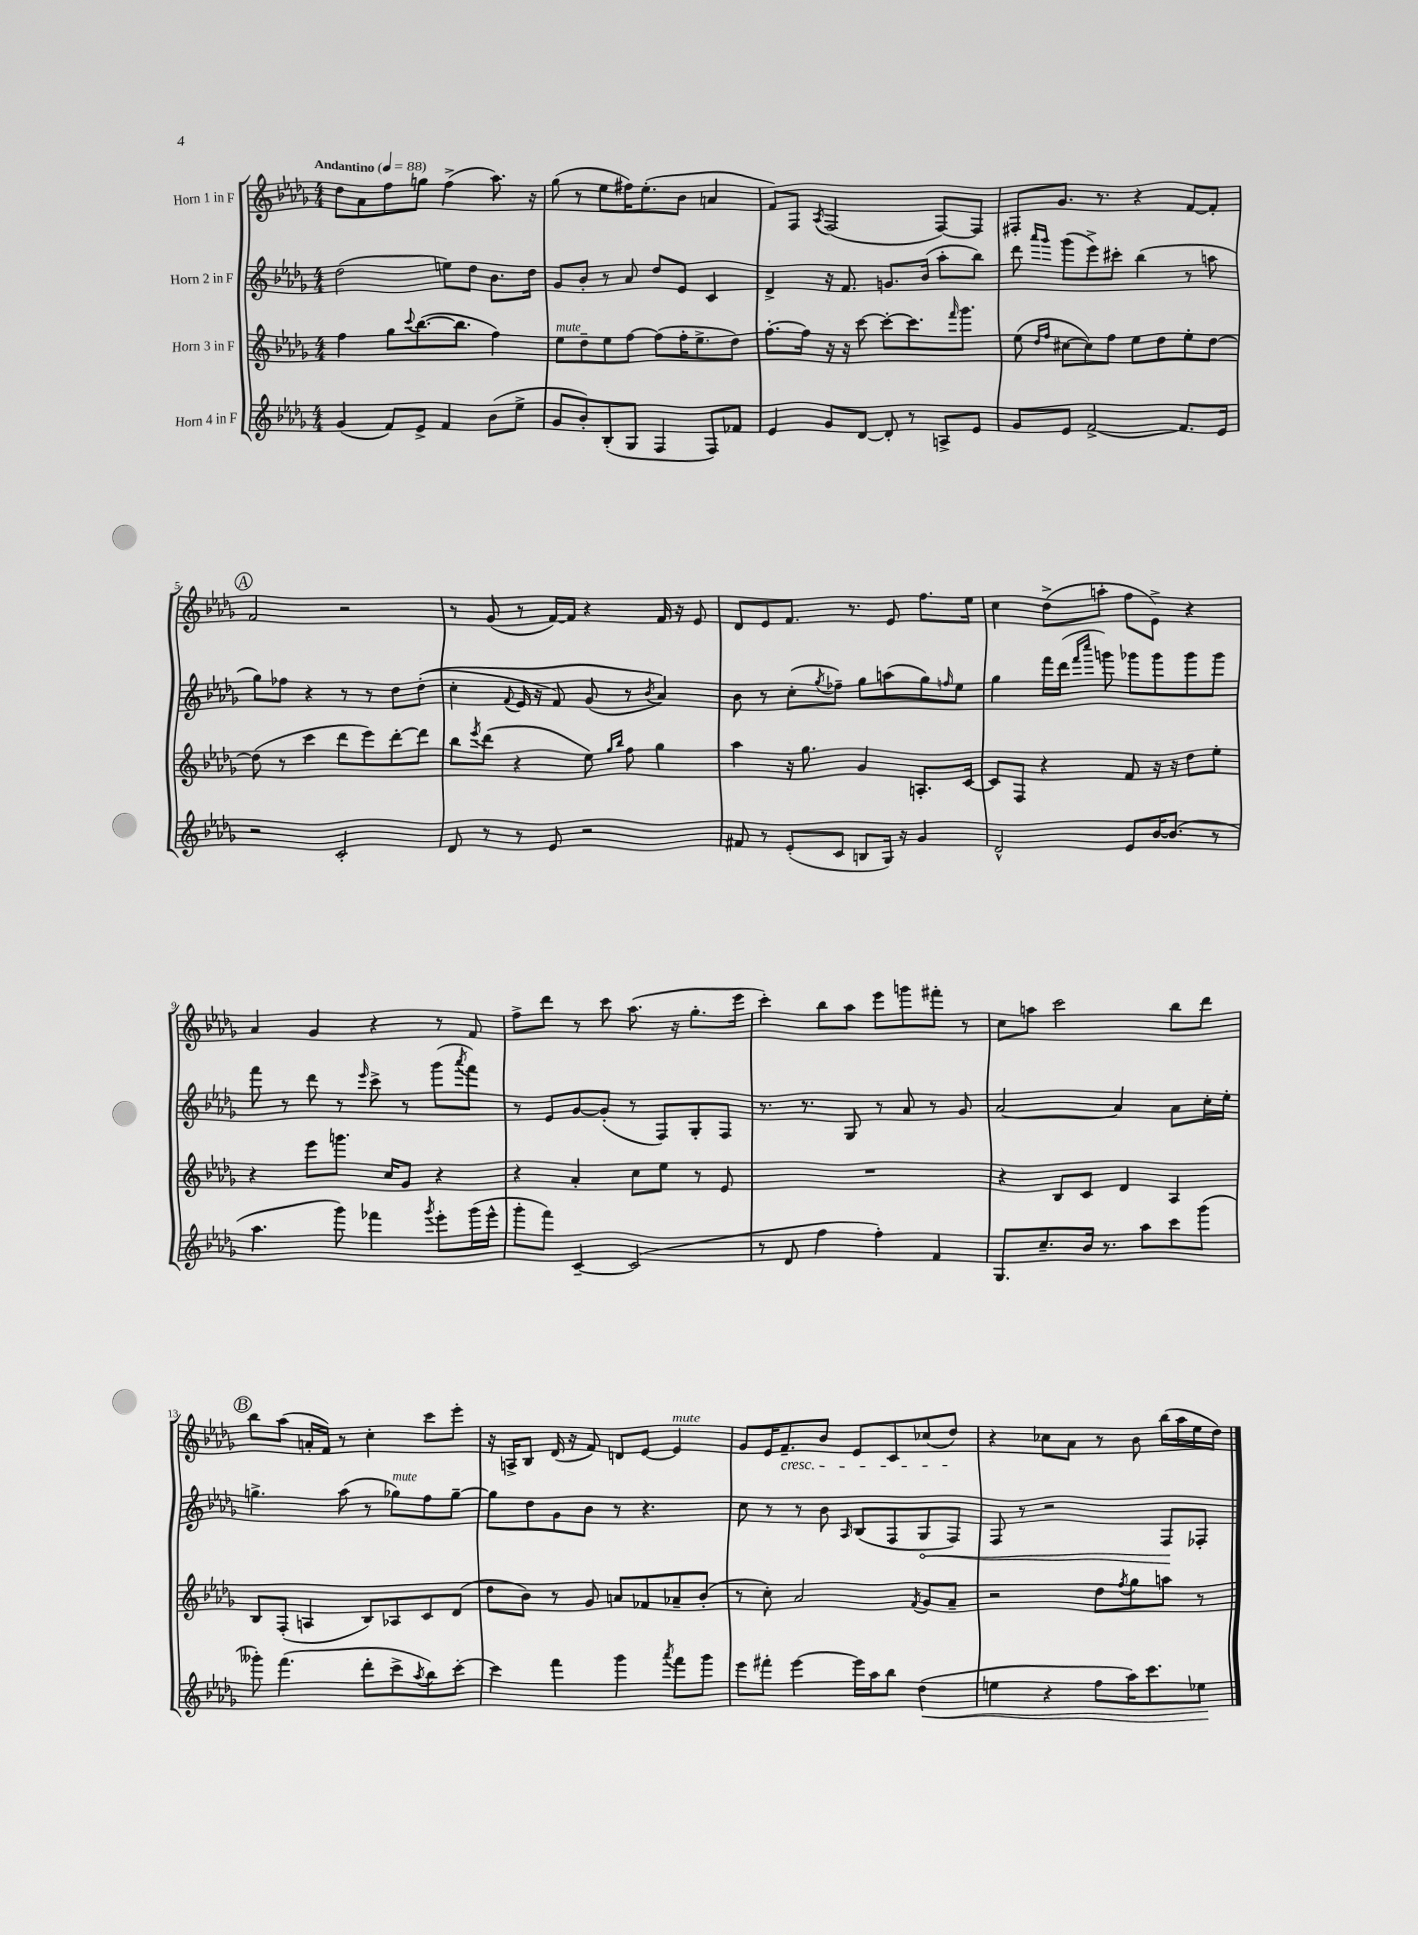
<<
\new StaffGroup <<
\new Staff = "s0" \with { instrumentName = "Horn 1 in F" } {
    \clef treble \key des \major \numericTimeSignature \time 4/4 \tempo "Andantino" 4 = 88
    des''8 aes'8 f''8 g''8 f''4->( aes''8.) r16 |
    ges''8( r8 ees''8 fis''16) ees''8.-.( bes'8 a'4 |
    f'8) f8 \acciaccatura { aes8 } f2( f8~) f8 |
    fis8-. ges'8. r8. r4 f'8~ f'8-. |
    \mark \markup { \circle "A" } f'2 r2 |
    r8 ges'8( r8 f'16~) f'16 r4 f'16 r16 ees'8 |
    des'8 ees'8 f'8. r8. ees'8 f''8. ees''16 |
    c''4 des''8->( a''8-. f''8 ees'8->) r4 |
    aes'4 ges'4 r4 r8 f'8 |
    f''8-> des'''8 r8 c'''8 aes''8.( r16 ges''8.-. ees'''16 |
    c'''4-.) bes''8 aes''8 ees'''8 g'''8 fis'''8-. r8 |
    c''8 a''8 c'''2 bes''8 des'''8 |
    \mark \markup { \circle "B" } bes''8 aes''8( a'16-. f'16) r8 c''4-. c'''8 ees'''8-. |
    r16 a16-> bes8 des'16( r16 f'8) d'8 ees'8~ ees'4^\markup { \italic "mute" } |
    ges'8 ees'16 f'8.--\cresc bes'8 ees'8 c'8 ces''8( des''8\!) |
    r4 ces''8 aes'8 r8 bes'8 bes''16( aes''16 ees''16 des''16) \bar "|." |
}
\new Staff = "s1" \with { instrumentName = "Horn 2 in F" } {
    \clef treble \key des \major \numericTimeSignature \time 4/4
    des''2( e''8) des''8 bes'8. des''16 |
    ges'8 bes'8-. r8 aes'8 des''8 ees'8 c'4 |
    des'4-> r16 f'8. g'8. bes'16( aes''8-. bes''8) |
    des'''8 \grace { aes'''16 ges'''16 } ges'''8( ees'''8->) cis'''8-. bes''4( r8 a''8 |
    \mark \markup { \circle "A" } ges''8) fes''8 r4 r8 r8 des''8 des''8-.(\( |
    c''4-. \appoggiatura { f'8 } ees'16 r16 f'8) ges'8( r8 \acciaccatura { bes'8 } aes'4)\) |
    bes'8 r8 c''8-.( \acciaccatura { ges''8 } fes''8--) ges''8 a''8( ges''8) \grace { f''16 } ees''8 |
    ges''4 f'''16 des'''16( \grace { f'''16 c''''16 } g'''8) ges'''8 ges'''8 ges'''8 ges'''8 |
    f'''8 r8 des'''8 r8 \grace { ees'''16 } c'''8-> r8 ges'''8( \acciaccatura { aes'''8 } f'''8) |
    r8 ees'8 ges'8~ ges'8-.( r8 f8) ges8-. f8 |
    r8. r8. ges8 r8 aes'8 r8 ges'8 |
    aes'2~ aes'4 aes'8 c''16-. ees''16-. |
    \mark \markup { \circle "B" } g''4.-> aes''8( r8 ges''8^\markup { \italic "mute" }) f''8 ges''8~-- |
    ges''8 des''8 ges'8 bes'8 r8 r4. |
    c''8 r8 r8 bes'8 \grace { aes16 } bes8( f8 \once \override Hairpin.circled-tip = ##t ges8\< f8) |
    f8 r8 r2 f8\! fes8-. \bar "|." |
}
\new Staff = "s2" \with { instrumentName = "Horn 3 in F" } {
    \clef treble \key des \major \numericTimeSignature \time 4/4
    f''4 ges''8 \appoggiatura { c'''8 } bes''8.~( bes''8. f''4) |
    ees''8^\markup { \italic "mute" } des''8-- ees''8 f''8~ f''8( f''16-. ees''8.-> des''8) |
    f''8.~-. f''16 r16 r16 c'''8~ c'''8~-. c'''8. \grace { f'''16 } ges'''8. |
    ees''8( \grace { des''16 f''16 } cis''8~ cis''8) f''8 ees''8 des''8 ees''8-. des''8~ |
    \mark \markup { \circle "A" } des''8( r8 c'''4 des'''8 ees'''8) des'''8~-. des'''8 |
    bes''8 \acciaccatura { ees'''8 } des'''8( r4 ees''8) \grace { ges''16 bes''16 } f''8 ges''4 |
    aes''4 r16 ges''8. ges'4 a8.-. c'16~ |
    c'8 f8 r4 f'8 r16 r16 des''8 ees''8-. |
    r4 ees'''8 g'''8. c''16 ges'8 r4 |
    r4 aes'4-. c''8 ees''8 r8 ees'8 |
    R1 |
    r4 bes8 c'8 des'4 aes4 |
    \mark \markup { \circle "B" } bes8 f8-.( a4 bes8) aes8 c'8 des'8( |
    des''8 bes'8) r8 ges'8 a'8 fes'8 aes'8-- bes'8-.( |
    r8 c''8-.) aes'2 \acciaccatura { f'8 } ges'8 aes'8-- |
    r2 des''8 \acciaccatura { f''8 } ges''8 a''8 r8 \bar "|." |
}
\new Staff = "s3" \with { instrumentName = "Horn 4 in F" } {
    \clef treble \key des \major \numericTimeSignature \time 4/4
    ges'4( f'8) ees'8-> f'4 bes'8( ees''8-> |
    ges'8 bes'8-.) bes8-.( ges8 f4 f8) fes'8 |
    ees'4 ges'8 des'8~ des'8-. r8 a8-> ees'8 |
    ges'8 ees'8 f'2~-> f'8. ees'16 |
    \mark \markup { \circle "A" } r2 c'2-. |
    des'8 r8 r8 ees'8 r2 |
    fis'8 r8 ees'8-.( c'8 b8 ges16) r16 ges'4 |
    des'2-^ ees'8 bes'16~ bes'8.( r8 |
    aes''4. ges'''8) fes'''4 \acciaccatura { ges'''8 } ees'''8-. ges'''16( ees'''16-^ |
    ges'''8-. f'''8) c'4~-- c'2( |
    r8 des'8 f''4 f''4-.) f'4 |
    ges8. c''8.-- bes'16 r8. aes''8 c'''8 ges'''8( |
    \mark \markup { \circle "B" } geses'''8-.) f'''4.( des'''8-. c'''8-> \acciaccatura { aes''8 } bes''8) c'''8~-. |
    c'''4 f'''4 ges'''4 \acciaccatura { aes'''8 } f'''8 ges'''8 |
    ees'''8 fis'''8-. ees'''4~ ees'''16 aes''16 bes''8 des''4\<( |
    e''4 r4 f''8 aes''16) c'''8. ees''8\! \bar "|." |
}
>>
>>
